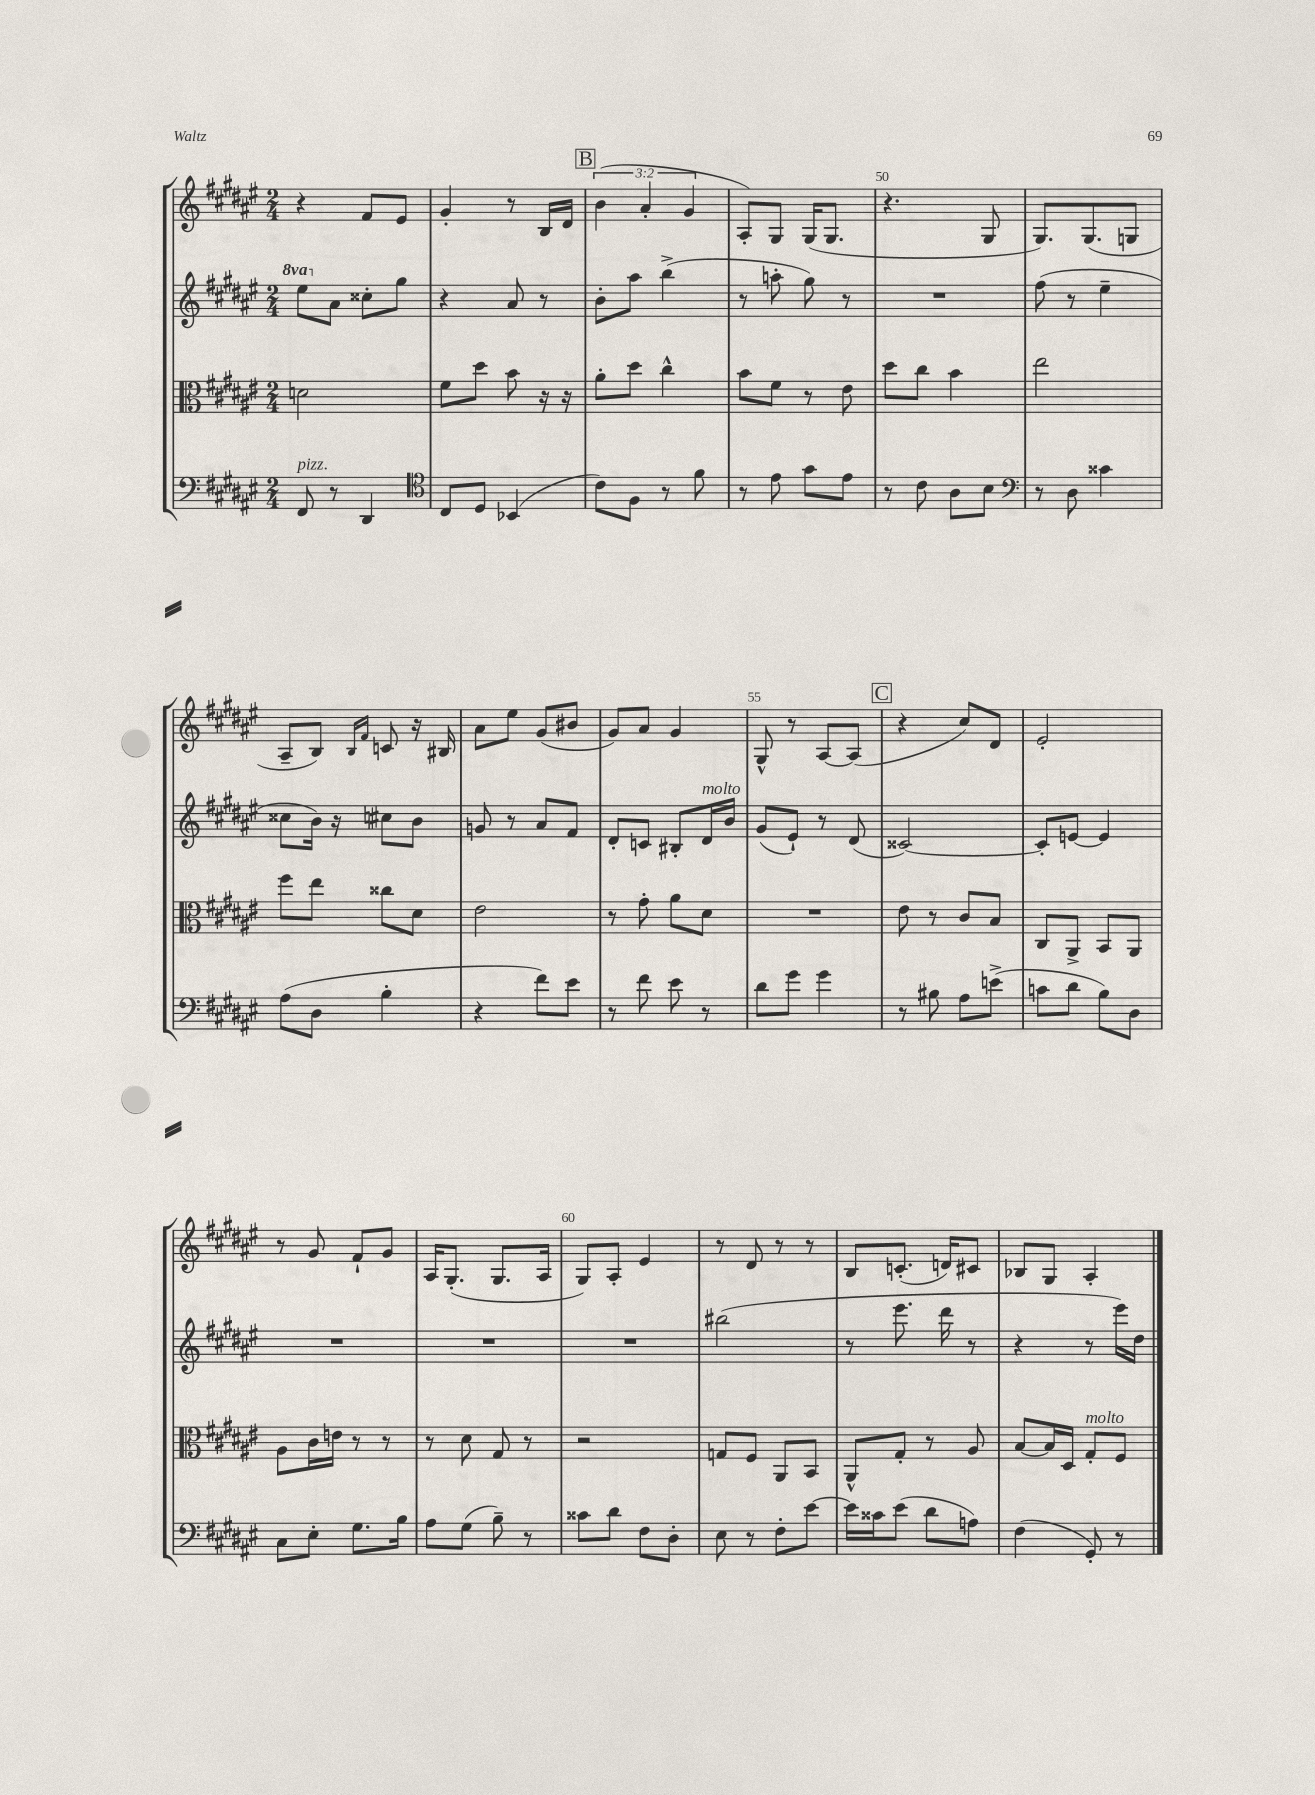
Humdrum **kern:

**kern	**kern	**kern	**kern
*staff4	*staff3	*staff2	*staff1
*clefF4	*clefC3	*clefG2	*clefG2
*k[f#c#g#d#a#e#]	*k[f#c#g#d#a#e#]	*k[f#c#g#d#a#e#]	*k[f#c#g#d#a#e#]
*M2/4	*M2/4	*M2/4	*M2/4
8FF#	2d	8eee#	4r
8r	.	8a#	.
4DD#	.	8cc##'	8f#
.	.	8gg#	8e#
=	=	=	=
*clefC4	*	*	*
8C#	8f#	4r	4g#'
8D#	8dd#	.	.
(4BB-	8b	8a#	8r
.	16r	8r	16B
.	16r	.	16d#
=	=	=	=
8c#)	8a#'	8b'	(6b
8F#	8dd#	8aa#	.
.	.	.	6a#'
8r	4cc#^^	(4bb^	.
.	.	.	6g#
8f#	.	.	.
=	=	=	=
8r	8b	8r	8A#')
8e#	8f#	8aa'	8G#
8g#	8r	8gg#)	(16G#
.	.	.	8.G#
8e#	8e#	8r	.
=	=	=	=
8r	8dd#	2r	4.r
8c#	8cc#	.	.
8A#	4b	.	.
8B	.	.	8G#
=	=	=	=
*clefF4	*	*	*
8r	2ee#	(8ff#	8.G#)
8D#	.	8r	.
.	.	.	(8.G#
4c##	.	4ee#~	.
.	.	.	8G
=	=	=	=
(8A#	8ff#	8cc##	8A#~
8D#	8ee#	16b)	8B)
.	.	16r	.
.	.	.	16qqB
.	.	.	16qqf#
4B'	8cc##	8cc#	8c
.	8d#	8b	16r
.	.	.	16B#
=	=	=	=
4r	2e#	8g	8a#
.	.	8r	8ee#
8f#)	.	8a#	(8g#
8e#	.	8f#	8b#
=	=	=	=
8r	8r	8d#'	8g#)
8f#	8g#'	8c	8a#
8e#	8a#	8B#'	4g#
8r	8d#	16d#	.
.	.	16b	.
=	=	=	=
8d#	2r	(8g#	8G#^^
8g#	.	8e#`)	8r
4g#	.	8r	[8A#
.	.	(8d#	(8A#]
=	=	=	=
8r	8e#	[2c##)	4r
8B#	8r	.	.
8A#	8c#	.	8cc#)
(8e^	8B	.	8d#
=	=	=	=
8c	8C#	8c##']	2e#'
8d#	8AA#^	[8e	.
8B)	8BB	4e]	.
8D#	8AA#	.	.
=	=	=	=
8C#	8A#	2r	8r
8E#'	16c#	.	8g#
.	16e	.	.
8.G#	8r	.	8f#`
.	8r	.	8g#
16B	.	.	.
=	=	=	=
8A#	8r	2r	16A#
.	.	.	(8.G#'
(8G#	8d#	.	.
8B~)	8G#	.	8.G#
8r	8r	.	.
.	.	.	16A#
=	=	=	=
8c##	2r	2r	8G#)
8d#	.	.	8A#'
8F#	.	.	4e#
8D#'	.	.	.
=	=	=	=
8E#	8G	(2bb#	8r
8r	8F#	.	8d#
8F#'	8AA#	.	8r
[8e#	8BB	.	8r
=	=	=	=
16e#]	8AA#^^	8r	8B
16c##	.	.	.
(8e#	8G#'	8.eee#	(8.c'
8d#	8r	.	.
.	.	16ddd#	16d)
8A)	8A#	8r	8c#
=	=	=	=
(4F#	[8B	4r	8B-
.	16B]	.	8G#
.	16D#	.	.
8GG#')	8G#'	8r	4A#'
8r	8F#	16eee#)	.
.	.	16dd#	.
==	==	==	==
*-	*-	*-	*-
